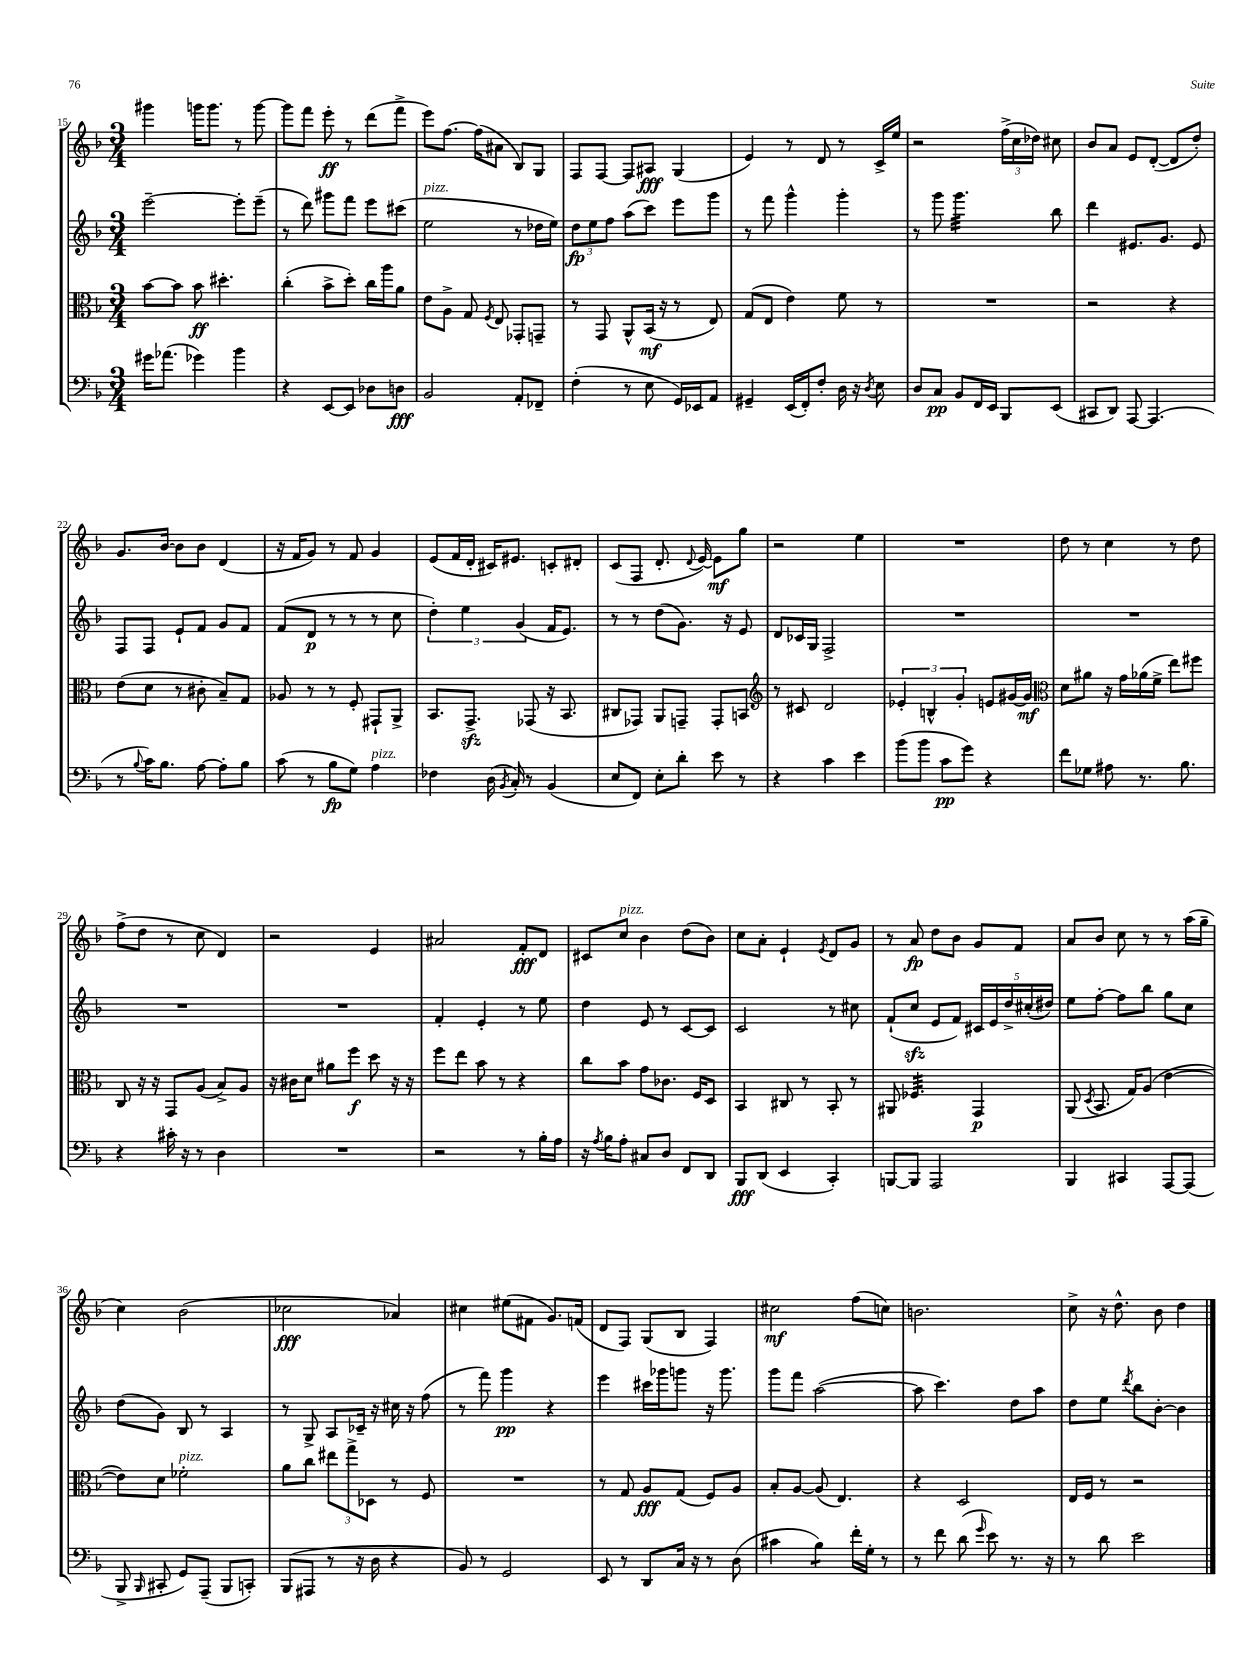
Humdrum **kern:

**kern	**kern	**kern	**kern
*staff4	*staff3	*staff2	*staff1
*clefF4	*clefC3	*clefG2	*clefG2
*k[b-]	*k[b-]	*k[b-]	*k[b-]
*M3/4	*M3/4	*M3/4	*M3/4
16g#	[8b-	[2eee~	4ggg#
(8.a-	.	.	.
.	8b-]	.	.
4g-)	8b-	.	16ggg
.	.	.	8.ggg
.	4.dd#'	.	.
4b-	.	8eee']	8r
.	.	(8eee~	[8ggg
=	=	=	=
4r	(4cc'	8r	8ggg]
.	.	8ddd)	8fff
[8EE	8b-^	8ggg#	8eee'
8EE]	8dd')	8fff	8r
8D-	16cc	8eee	(8ddd
.	16aa	.	.
8D	8a	(8ccc#	8fff^
=	=	=	=
2BB-	8e	2ee	8eee)
.	8A^	.	[8.ff
.	8G	.	.
.	.	.	(16ff]
.	8qF	.	.
.	8E	.	8a#
8AA'	8GG-'	8r	8B-)
8FF-~	8GG~	16dd-	8G
.	.	16ee)	.
=	=	=	=
(4F'	8r	12dd	8F
.	.	12ee	.
.	8GG	.	[8F
.	.	12ff	.
8r	8AA^^	(8aa	8F]
8E	(16BB-	8ccc)	8A#
.	16r	.	.
16GG)	8r	8eee	(4G
16EE-	.	.	.
8AA	8E)	8ggg	.
=	=	=	=
4GG#~	(8G	8r	4e)
.	8E	8fff	.
(16EE	4e)	4ggg^^	8r
16FF')	.	.	.
8F'	.	.	8d
16D	8f	4ggg'	8r
16r	.	.	.
8qD	.	.	.
8E	8r	.	16c^
.	.	.	16ee
=	=	=	=
8D	2.r	8r	2r
8C	.	8ggg	.
8BB-	.	4.ggg	.
16FF	.	.	.
16EE	.	.	.
8BBB-	.	.	(24ff^
.	.	.	24cc
.	.	.	24dd-)
(8EE	.	8bb-	8cc#
=	=	=	=
8CC#	2r	4ddd	8b-
8DD)	.	.	8a
[8AAA	.	8.e#	8e
(4.AAA]	.	.	([8d'
.	.	8.g	.
.	4r	.	8d]
.	.	8e#	8dd')
=	=	=	=
8r	(8e	8F	8.g
8qqB-	.	.	.
16c)	8d	8F	.
8.B-	.	.	[16b-
.	8r	8e`	8b-]
[8A	8c#'	8f	8b-
8A']	8B-~)	8g	(4d
8B-	8G	8f	.
=	=	=	=
(8c	8A-	(8f	16r
.	.	.	16f
8r	8r	8d	8g)
8B-	8r	8r	8r
8G)	8F'	8r	8f
4A	8GG#`	8r	4g
.	8AA^	8cc	.
=	=	=	=
4F-	8.BB-	6dd')	(8e
.	.	.	16f
.	.	6ee	.
.	8.GG^	.	16d'
(16D	.	.	16c#)
8qBB-	.	.	.
16C')	.	.	8.e#
.	.	(6g	.
8r	(8GG-	.	.
(4BB-	16r	16f	8c'
.	8.BB-	8.e)	.
.	.	.	8d#'
=	=	=	=
8E	8C#	8r	(8c
8FF)	8GG-)	8r	8F
8E'	8AA	(8dd	8.d'
8d'	8GG~	8.g)	.
.	.	.	8qqd
.	.	.	[16e)
8e	8GG'	.	8e]
.	.	16r	.
8r	8BB	8e	8gg
=	=	=	=
*	*clefG2	*	*
4r	8r	8d	2r
.	8c#	16c-	.
.	.	16G	.
4c	2d	2F^	.
4e	.	.	4ee
=	=	=	=
(8b-	6e-'	2.r	2.r
8b-	.	.	.
.	6B^^	.	.
8c	.	.	.
.	6g'	.	.
8g)	.	.	.
4r	8e	.	.
.	[16g#	.	.
.	16g#]	.	.
=	=	=	=
*	*clefC3	*	*
8f	8d	2.r	8dd
8G-	8a#	.	8r
8A#	16r	.	4cc
.	16g	.	.
8.r	(16a-	.	.
.	16f^	.	.
.	8ee)	.	8r
8.B-	.	.	.
.	8ff#	.	8dd
=	=	=	=
4r	8C	2.r	(8ff^
.	16r	.	8dd
.	16r	.	.
16c#'	8GG	.	8r
16r	.	.	.
8r	(8A	.	8cc
4D	8B-^)	.	4d)
.	8A	.	.
=	=	=	=
2.r	16r	2.r	2r
.	16c#	.	.
.	8d	.	.
.	8a#	.	.
.	8ff	.	.
.	8dd	.	4e
.	16r	.	.
.	16r	.	.
=	=	=	=
2r	8ff	4f'	2a#
.	8ee	.	.
.	8b-	4e'	.
.	8r	.	.
8r	4r	8r	8f'
16B-'	.	8ee	8d
16A	.	.	.
=	=	=	=
16r	8cc	4dd	8c#
8qA	.	.	.
16B-	.	.	.
8A'	8b-	.	8cc
8C#	8g	8e	4b-
8D	8.c-	8r	.
8FF	.	[8c	(8dd
.	16F	.	.
8DD	8D	8c]	8b-)
=	=	=	=
8BBB-	4BB-	2c	8cc
(8DD	.	.	8a'
4EE	8C#	.	4e`
.	8r	.	.
.	.	.	8qe
4CC')	8BB-'	8r	8d
.	8r	8cc#	8g
=	=	=	=
[8BBB	8AA#	(8f`	8r
8BBB]	4.F-	8cc	8a
2AAA	.	8e	8dd
.	.	8f)	8b-
.	4GG	20c#	8g
.	.	20e	.
.	.	20dd^	.
.	.	.	8f
.	.	(20cc#'	.
.	.	20dd#)	.
=	=	=	=
4BBB-	(8AA	8ee	8a
.	8qD	.	.
.	8.BB-	[8ff'	8b-
4CC#	.	8ff]	8cc
.	16G)	.	.
.	(8A	8bb-	8r
[8AAA	[4e	8gg	8r
(8AAA]	.	8cc	(16aa
.	.	.	16gg~
=	=	=	=
8BBB-^	8e])	(8dd	4cc)
16qqBBB-	.	.	.
8CC#'	8d	8g)	.
8GG)	2f-'	8B-	(2b-
(8AAA~	.	8r	.
8BBB-	.	4A	.
8CC')	.	.	.
=	=	=	=
(8BBB-	8a	8r	2cc-
8AAA#	8cc	8G^	.
8r	12ee#	8A	.
.	12gg^	.	.
16r	.	16c-~	.
.	12D-	.	.
16D	.	16r	.
4r	8r	16cc#	4a-)
.	.	16r	.
.	8F	(8ff	.
=	=	=	=
8BB-)	2.r	8r	4cc#
8r	.	8fff)	.
2GG	.	4ggg	(8ee#
.	.	.	8f#
.	.	4r	8.g)
.	.	.	(16f
=	=	=	=
8EE	8r	4eee	8d
8r	8G	.	8F)
8DD	8A	16ccc#	(8G
.	.	16ggg-	.
16C	(8G	8ggg	8B-
16r	.	.	.
8r	8F)	16r	4F)
.	.	8.ggg	.
(8D	8A	.	.
=	=	=	=
4c#	8B-'	8ggg	2cc#
.	[8A	8fff	.
4B-)	(8A]	([2aa	.
.	4.E)	.	.
16f'	.	.	(8ff
16G'	.	.	.
8r	.	.	8cc)
=	=	=	=
8r	4r	8aa]	2.b
8f	.	4.ccc)	.
(8d	2D	.	.
16qqg	.	.	.
8e)	.	.	.
8.r	.	8dd	.
.	.	8aa	.
16r	.	.	.
=	=	=	=
8r	16E	8dd	8cc^
.	16F	.	.
8d	8r	8ee	16r
.	.	.	8.dd^^
.	.	8qddd	.
2e	2r	8bb-	.
.	.	[8b-'	8b-
.	.	4b-]	4dd
==	==	==	==
*-	*-	*-	*-
